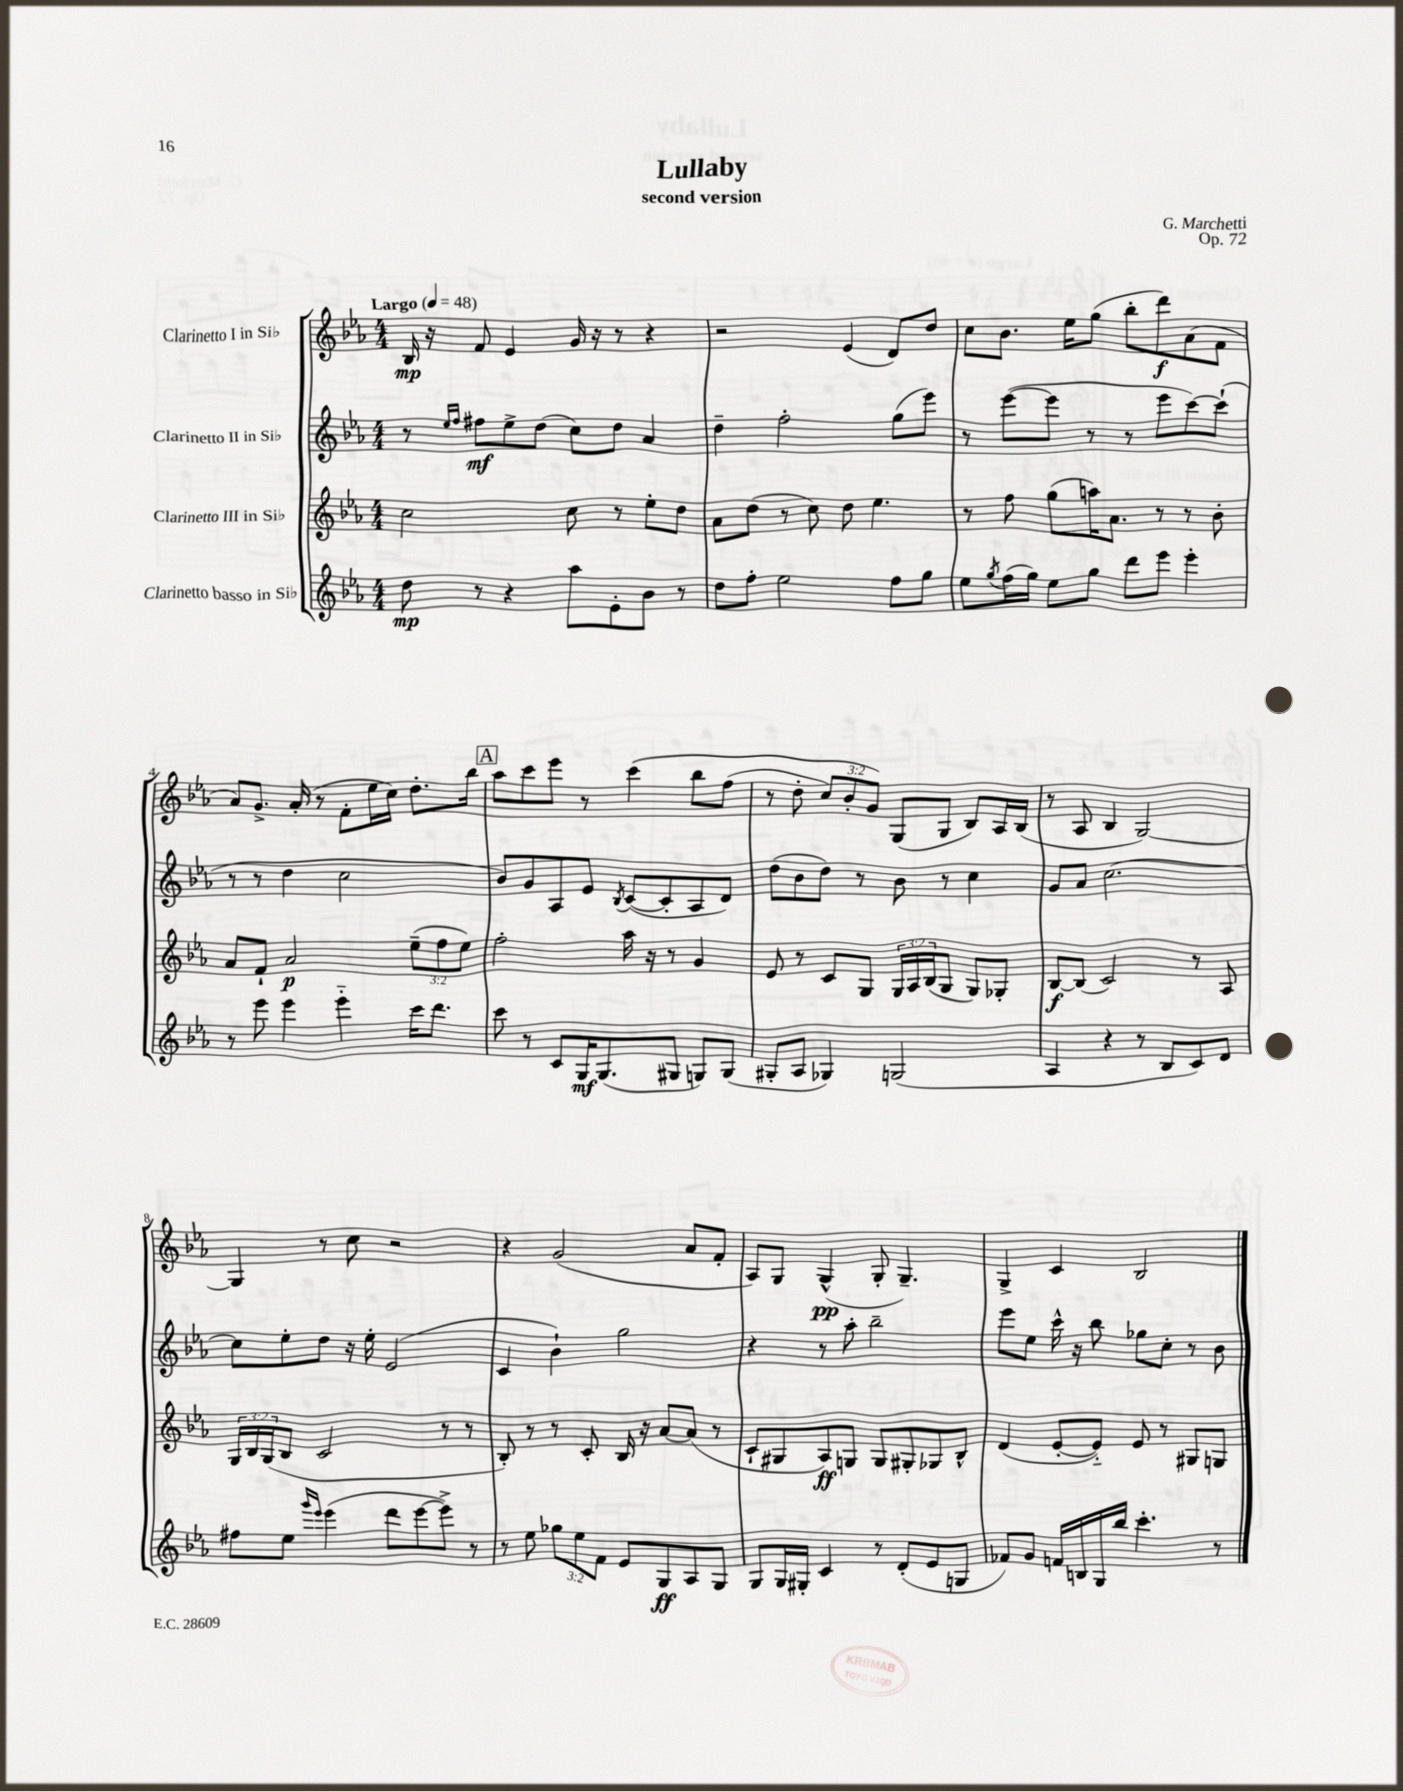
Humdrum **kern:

**kern	**kern	**kern	**kern
*staff4	*staff3	*staff2	*staff1
*clefG2	*clefG2	*clefG2	*clefG2
*k[b-e-a-]	*k[b-e-a-]	*k[b-e-a-]	*k[b-e-a-]
*M4/4	*M4/4	*M4/4	*M4/4
*MM48	*MM48	*MM48	*MM48
8dd\	2cc\	8r	16B-/
.	.	.	16r
.	.	16qqee-/LL	.
.	.	16qqff/JJ	.
8r	.	8ff#\L	8f/
4r	.	8ee-^\	4e-/
.	.	(8dd\J	.
8aa-\L	8cc\	8cc\L)	16g/
.	.	.	16r
8e-'\	8r	8dd\J	8r
8b-\J	8ee-'\L	4a-/	4r
8r	8dd\J	.	.
=	=	=	=
8dd\L	8a-\L	4dd~\	2r
8ff'\J	(8dd\J	.	.
2ee-\	8r	2ff'\	.
.	8cc\)	.	.
.	8dd\	.	(4e-/
.	4.ee-\	.	.
8ff\L	.	(8gg\L	8d/L)
8gg\J	.	8eee-\J)	8dd/J
=	=	=	=
8ee-\L	8r	8r	8cc\L
8qgg/	.	.	.
(16ff\L	8ff\	([8eee-\L	8.b-\J
16gg\JJ)	.	.	.
8ee-\L	(8gg\L	8eee-\]J	.
.	.	.	16ee-\LK
8gg\J	16aa\K)	8r	(8gg\J
.	8.a-\J	.	.
8ddd\L	.	8r	8bb-'\L
8eee-\J	8r	8eee-\L	8ddd\)
4eee-'\	8r	[8ccc\)	(8a-\
.	8b-'\	(8ccc`\]J	8f\J
=	=	=	=
8r	8a-/L	8r	8a-/L)
8eee-\	8f`/J	8r	8.g^/J
4eee-\	2a-/	4dd\	.
.	.	.	(16a-'/
.	.	.	8r
4eee-'~\	.	2cc\	8f'\L
.	.	.	16ee-\L
.	.	.	16cc\JJ)
16ccc\LK	(12ee-~\L	.	8.dd'\L
8.ddd\J	.	.	.
.	12ff\	.	.
.	12ee-\J)	.	.
.	.	.	16bb-\Jk
=	=	=	=
8ccc\	2ff'\	8b-/L)	8aa-\L
8r	.	8g/	8ccc\
8c/L	.	8A-/	8eee-\J
16G/K	.	8e-/J	8r
(8.G/	.	.	.
.	.	8qB-/	.
.	16aa-\	([8c/L	&(4ccc\
.	16r	.	.
8G#/J	8r	8c'/]	.
8G/L)	4g/	8A-/	8bb-\L
(8G/J	.	8d/J)	(8ff\J
=	=	=	=
8G#'/L	8e-/	(8dd\L	8r
8A-/J	8r	8b-\	8dd'\
4G-/)	8c/L	8dd\J)	12cc/L)
.	.	.	12b-'/
.	8G/J	8r	.
.	.	.	12g/J&)
(2G/	24G/LL	8b-\	(8G/L
.	24A-/	.	.
.	(24B-/J	.	.
.	8G/J	8r	8G/J
.	8G/L)	4cc\	8B-/L)
.	8G-'/J	.	16A-/L
.	.	.	(16B-/JJ
=	=	=	=
4A-/	[8B-/L	8g/L	8r
.	(8B-/]J	8a-/J	8A-/
4r	2c/)	[2.cc\	4B-/
8r	.	.	[2G/)
8B-/L	.	.	.
8c/)	8r	.	.
8d/J	8A-/	.	.
=	=	=	=
8ff#\L	24G/LL	8cc\]L	4G/]
.	24B-/	.	.
.	(24G/J	.	.
8ee-\J	8B-/J	8ee-'\	.
16qqggg/LL	.	.	.
16qqeee-/JJ	.	.	.
(4eee-\	2c/	8dd\J	8r
.	.	16r	8cc\
.	.	16ee-'\	.
8ddd\L	.	(2e-/	2r
[8eee-\	.	.	.
8eee-^\]J)	8r	.	.
8r	8r	.	.
=	=	=	=
8r	8B-'/)	4c/	4r
8ee-\	8r	.	.
12gg-\L	8r	4b-`\)	(2g/
12ee-\	.	.	.
.	8c'/	.	.
12f\J	.	.	.
8e-/L	16B-/	2gg\	.
.	16r	.	.
8G/	[8a-/L	.	.
8A-/	(8a-/]J	.	8a-/L
8G/J	8r	.	8f'/J
=	=	=	=
8G/L	8c`/L	4r	8A-/L)
16G/L	8G#/	.	8G/J
16G#'/JJ	.	.	.
4c/	8A-/)	8r	(4G^^/
.	8G/J	8aa-'\	.
8r	8G/L	2bb-~\	8G'/
(8d'/L	8G#'/	.	4.G~/)
8e-/	8G-/	.	.
8G/J	8B-^^/J	.	.
=	=	=	=
8f-/L)	(4d/	8eee-\L	4G^/
8g/J	.	8ee-\J	.
16f/LL	[8e-'/L	16ccc^^\	4c/
16B/	.	16r	.
16G/	8e-'~/]J)	8bb-\	.
16bb-/JJ	.	.	.
4.ccc'\	8e-/	8gg-\L	2B-/
.	8r	8cc'\J	.
.	8G#/L	8r	.
8r	8G/J	8b-\	.
==	==	==	==
*-	*-	*-	*-
